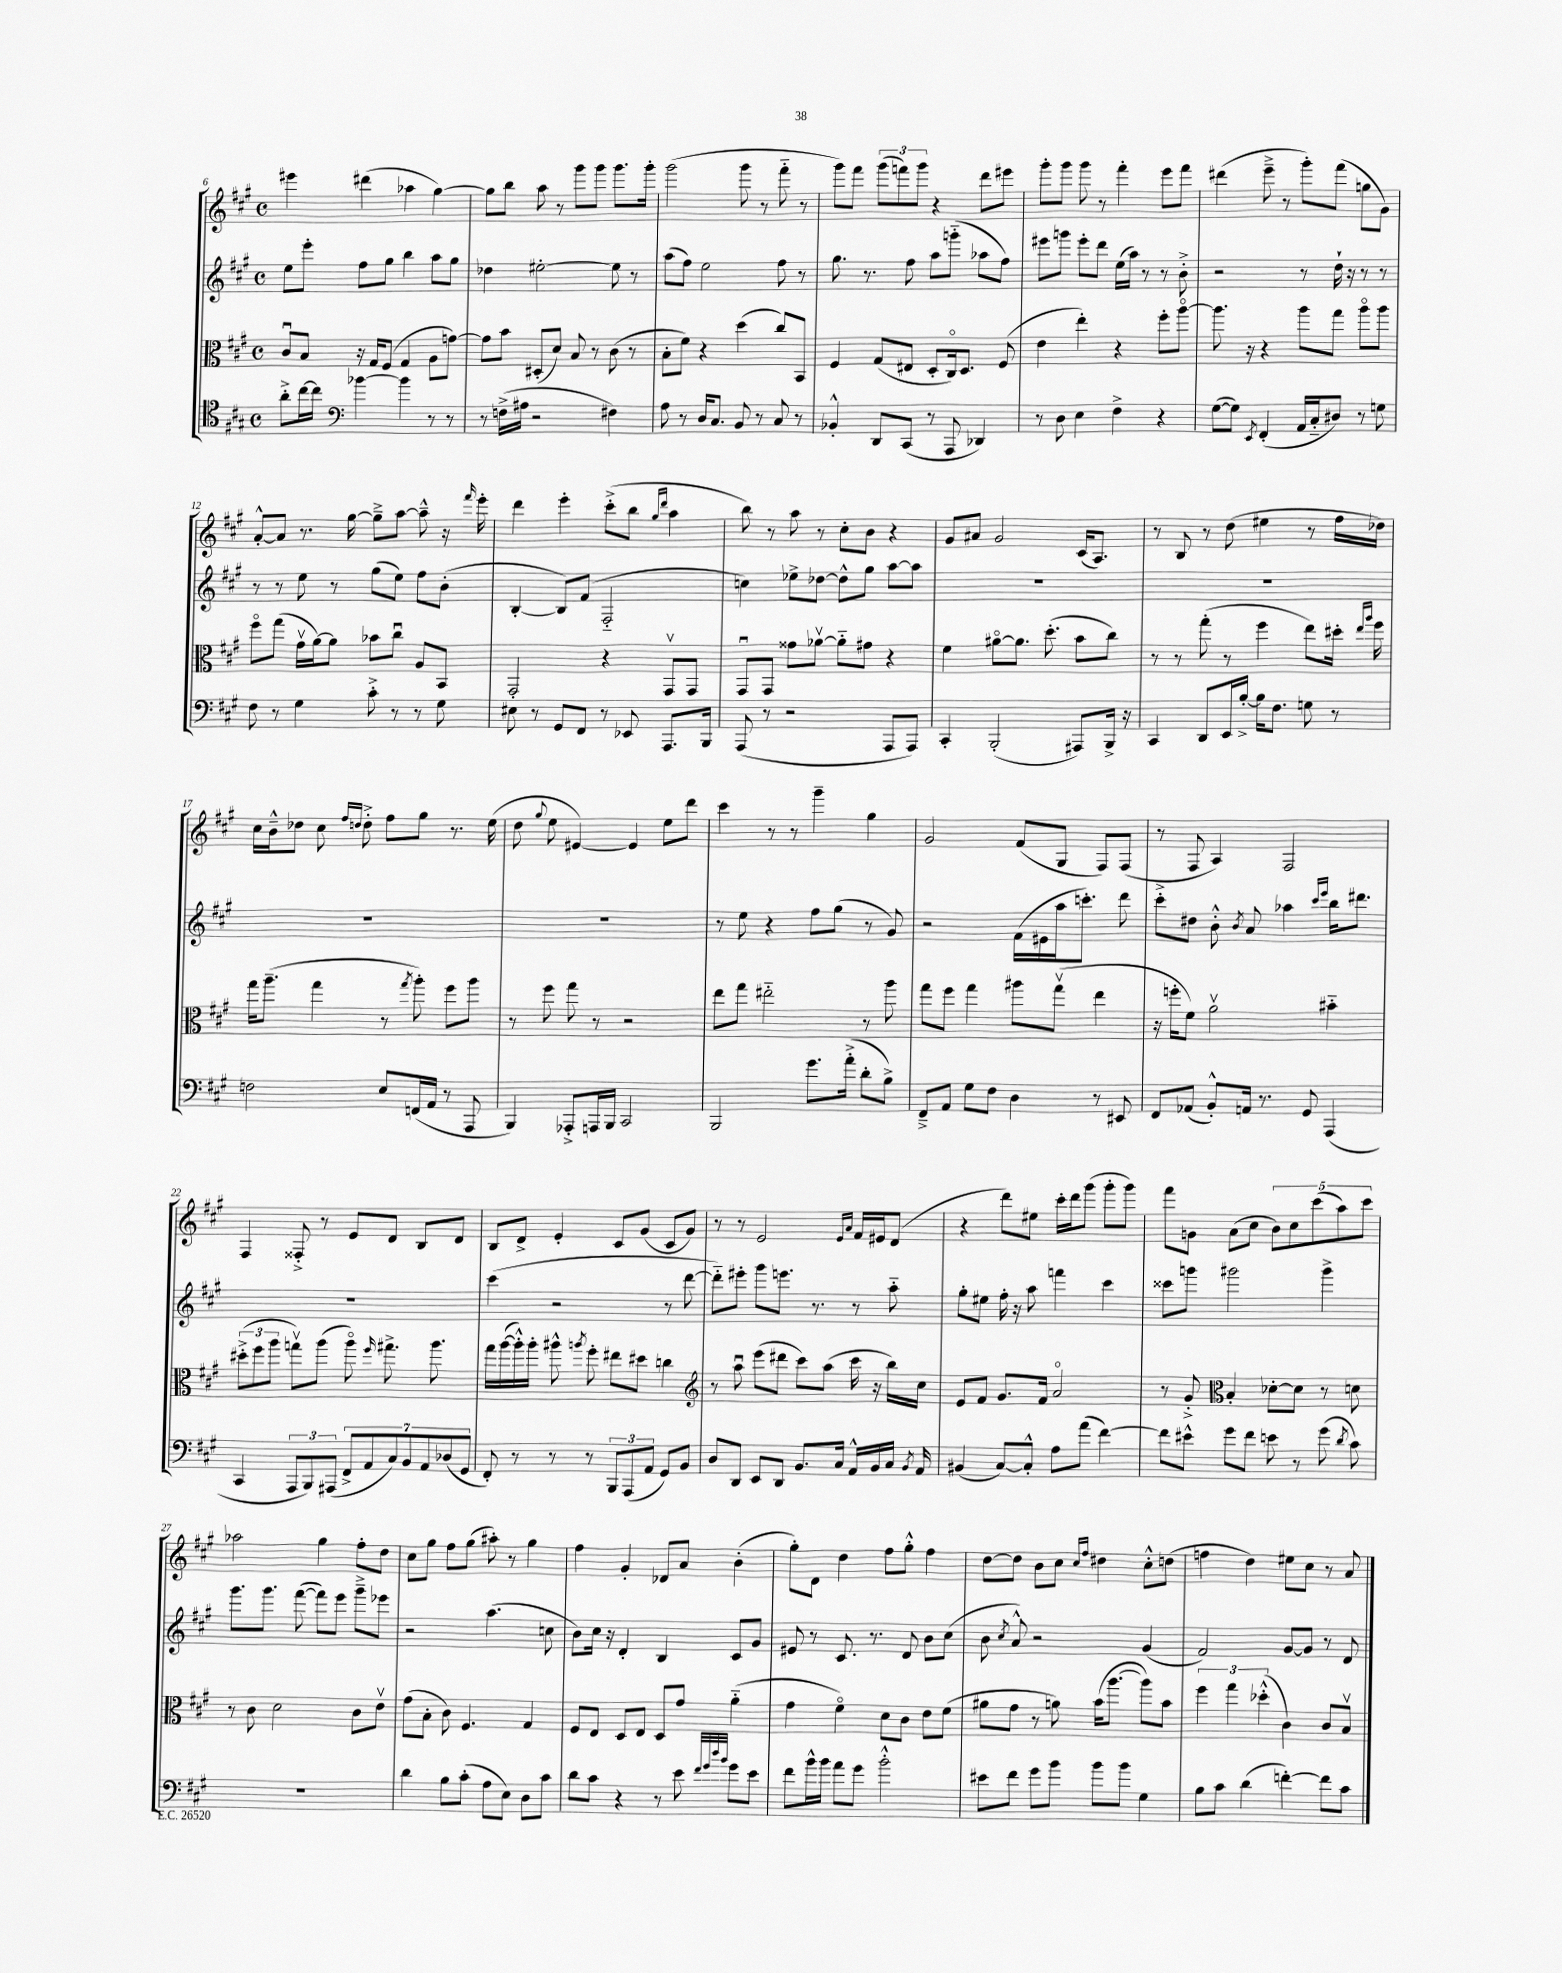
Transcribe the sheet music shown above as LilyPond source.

<<
\new StaffGroup <<
\new Staff = "s0" {
    \clef treble \key a \major \defaultTimeSignature \time 4/4
    \autoBeamOff eis'''4 dis'''4( aes''4 gis''4~) |
    gis''8[ b''8] a''8 r8 gis'''8[ gis'''8] gis'''8.[ gis'''16]-. |
    gis'''2( gis'''8 r8 fis'''8-_ r8 |
    gis'''8[) fis'''8] \tuplet 3/2 { gis'''8[( f'''8) gis'''8] } r4 d'''8[ eis'''8] |
    gis'''8[-. gis'''8] gis'''8 r8 fis'''4-. e'''8[ fis'''8] |
    dis'''4( e'''8---> r8 gis'''8[-.) fis'''8]( g''8[ gis'8]) |
    a'8[~-.-^ a'8] r8. gis''16~ gis''8[---> a''8]~ a''8---^ r16 \grace { fis'''16 } e'''16-. |
    d'''4 e'''4-. cis'''8[-.->( b''8] \grace { gis''16[ d'''16] } a''4 |
    b''8) r8 a''8 r8 cis''8[-. b'8] r4 |
    gis'8[ ais'8] gis'2 cis'16[( a8.]) |
    r8 b8 r8 d''8( eis''4 r8 fis''16[ des''16]) |
    cis''16[ b'16---^ des''8] cis''8 \grace { fis''16[ d''16] } d''8-.-> fis''8[ gis''8] r8. e''16( |
    d''8 \appoggiatura { gis''8 } e''8 eis'4~) eis'4 e''8[ d'''8] |
    cis'''4 r8 r8 gis'''4-- gis''4 |
    gis'2 fis'8[( gis8] fis8[) fis8]( |
    r8 fis8 a4) fis2 |
    fis4 fisis8-.-> r8 e'8[ d'8] b8[ d'8] |
    b8[ d'8]-> e'4-. cis'8[ gis'8]( cis'8[ gis'8]) |
    r8 r8 e'2 \grace { e'16[ a'16] } fis'16[ eis'16 d'8]( |
    r4 d'''8[) eis''8] cis'''16[-. d'''16 gis'''8]( gis'''8[-. gis'''8]) |
    fis'''8[ g'8] a'8[( cis''8] \tuplet 5/4 { b'8[) cis''8 cis'''8( a''8) cis'''8] } |
    aes''2 gis''4 fis''8[-. d''8] |
    cis''8[ gis''8] fis''8[ gis''8]( ais''8-.) r8 gis''4 |
    fis''4 gis'4-. des'8[ a'8] b'4-.( |
    gis''8[-.) d'8] d''4 fis''8[ gis''8]-.-^ fis''4 |
    d''8[~ d''8] b'8[ cis''8] \grace { cis''16[ fis''16] } dis''4 cis''8[-.-^ d''8]( |
    f''4 d''4) eis''8[ cis''8] r8 a'8 \bar "|." |
}
\new Staff = "s1" {
    \clef treble \key a \major \defaultTimeSignature \time 4/4
    \autoBeamOff e''8[ e'''8]-. fis''8[ gis''8] b''4 a''8[ gis''8] |
    des''4 eis''2~-. eis''8 r8 |
    a''8[( fis''8]) e''2 fis''8 r8 |
    gis''8. r8. fis''8 a''8[ g'''8]-_( aes''8[ fis''8]) |
    eis'''8[ g'''8] eis'''8[-. d'''8] e''16[( a''16]) r8 r8 b'8-.-> |
    r2 r8 d''16-! r16 r8 r8 |
    r8 r8 e''8 r8 gis''8[( e''8]) fis''8[ b'8]-.( |
    b4~-. b8[) fis'8]( fis2-_ |
    c''4) ees''8[-> des''8]~ des''8[-^ gis''8] a''8[~ a''8] |
    R1 |
    R1 |
    R1 |
    R1 |
    r8 e''8 r4 fis''8[ gis''8]( r8 gis'8) |
    r2 fis'16[( eis'16 a''16 c'''8.]-.) d'''8 |
    cis'''8[-.-> dis''8] b'8-.-^ \acciaccatura { b'8 } a'8 aes''4 \grace { cis'''16[ e'''16] } b''16[ dis'''8.] |
    R1 |
    cis'''4( r2 r8 d'''8~ |
    d'''8[-_) eis'''8]-. gis'''8[ e'''8.] r8. r8 a''8-_ |
    gis''8[-. eis''8] fis''16-. r16 a''8 f'''4 cis'''4 |
    cisis'''8[ g'''8] gis'''2 gis'''4-> |
    gis'''8.[ gis'''8.] fis'''8~( fis'''8[) e'''8] gis'''8[---> ees'''8] |
    r2 a''4.( c''8 |
    b'8[) cis''16] r16 d'4-. b4 cis'8[ gis'8] |
    eis'8 r8 cis'8. r8. d'8 b'8[ cis''8]( |
    b'8 \acciaccatura { cis''8 } a'8-^) r2 gis'4( |
    fis'2) gis'8[~ gis'8] r8 d'8 \bar "|." |
}
\new Staff = "s2" {
    \clef alto \key a \major \defaultTimeSignature \time 4/4
    \autoBeamOff cis'8[\downbow b8] r16 gis16[ fis8]( gis4 a8[ g'8]~) |
    g'8[ b'8] dis8[-.( d'8]) b8 r8 cis'8( r8 |
    b8[-. fis'8]) r4 d''4( cis''8[) b,8] |
    fis4 gis8[( eis8] d8[-. cis16\flageolet) d8.] fis8( |
    e'4 e''4-.) r4 fis''8[-. a''8]~\flageolet |
    a''8. r16 r4 a''8[ gis''8] a''8[\flageolet a''8] |
    fis''8[\flageolet gis''8]( gis'16[\upbow a'16~) a'8] bes'8[ cis''8]\downbow a8[ b,8] |
    gis,2-. r4 gis,8[\upbow gis,8] |
    gis,8[\downbow gis,8] gisis'8[ aes'8]~\upbow aes'8[-_ gis'8] r4 |
    fis'4 ais'8[~\flageolet ais'8.] d''8.-.( b'8[ cis''8]) |
    r8 r8 gis''8-.( r8 fis''4 e''8[) dis''16]-. \grace { e''16[ a''16] } fis''16 |
    gis''16[ a''8.]--( gis''4 r8 \acciaccatura { gis''8 } a''8-.) fis''8[ a''8] |
    r8 fis''8 gis''8 r8 r2 |
    e''8[ gis''8] eis''2-_ r8 a''8 |
    gis''8[ fis''8] gis''4 ais''8[ gis''8]\upbow( e''4 |
    r16 f''16[-. fis'8]) a'2\upbow bis'4-_ |
    \tuplet 3/2 { dis''8[-.->( fis''8 a''8] } g''8[\upbow) a''8]( a''8\flageolet) \grace { fis''16 } gis''8.-> a''8. |
    gis''16[ a''16~( a''16-.-^) a''16]-. ais''8-^ \acciaccatura { a''8 } fis''8-. eis''8[ dis''8] c''4 |
    \clef treble r8 a''8\downbow e'''8[( dis'''8] cis'''8[) a''8]( cis'''16 r16 b''16[) cis''16] |
    e'8[ fis'8] gis'8.[ fis'16] a'2\flageolet |
    r8 gis'8-.-> \clef alto b4-. des'8[~-. des'8] r8 d'8 |
    r8 cis'8 d'2 cis'8[ e'8]\upbow |
    gis'8[( b8]-. cis'8) fis4. gis4 |
    fis8[ e8] d8[ e8] d8[ gis'8] a'4-_( |
    gis'4 fis'4\flageolet) d'8[ cis'8] e'8[ fis'8]( |
    ais'8[ gis'8] r8 a'8) b'16[( a''8.]~ a''8[) b'8] |
    \tuplet 3/2 { fis''4 gis''4 des''4-.-^( } cis'4) cis'8[ b8]\upbow \bar "|." |
}
\new Staff = "s3" {
    \clef tenor \key a \major \defaultTimeSignature \time 4/4
    \autoBeamOff a'8[-.-> cis''16~ cis''16] \clef bass bes'4~ bes'4 r8 r8 |
    r8 f16[->( ais16] r2 fis4) |
    a8 r8 d16[ cis8.] b,8 r8 cis8 r8 |
    bes,4-.-^ d,8[ cis,8]( r8 a,,8 des,4) |
    r8 d8 e4 fis4-> r4 |
    gis8[~( gis8]) \acciaccatura { e,8 } fis,4-.( a,16[ cis16-_ dis8]) r8 g8 |
    fis8 r8 gis4 cis'8-.-> r8 r8 gis8 |
    eis8 r8 gis,8[ fis,8] r8 ees,8 a,,8.[ b,,16] |
    a,,8( r8 r2 a,,8[ a,,8]) |
    cis,4-. b,,2-.( ais,,8[) b,,16]-> r16 |
    cis,4 d,8[ e,16 b16]~-.-> b16[ fis8.] g8 r8 |
    f2 e8[ f,16( a,16] r8 a,,8 |
    b,,4) aes,,8[-.-> a,,16 b,,16] cis,2 |
    b,,2 gis'8.[ a'16]-.->( d'8[-. b8]->) |
    fis,8[---> a,8] gis8[ fis8] d4 r8 eis,8 |
    fis,8[ aes,8]( b,8[-.-^) a,16] r8. gis,8 a,,4( |
    cis,4 \tuplet 3/2 { a,,8[ b,,8) ais,,8]( } \tuplet 7/4 { fis,8[-> a,8 cis8) b,8 a,8 des8( gis,8] } |
    fis,8-.) r8 r8 r8 \tuplet 3/2 { b,,8[ a,,8( a,8] } gis,8[) b,8] |
    d8[ d,8] e,8[ d,8] b,8.[ cis16] a,16[-^ b,16 cis16] \acciaccatura { b,8 } a,16 |
    bis,4( cis8[~) cis8]-.-^ a8[ a'8]( fis'4~) |
    fis'8[ eis'8]-^ gis'8[ fis'8] e'8 r8 gis'8( \acciaccatura { d'8 } cis'8) |
    R1 |
    d'4 b8[ cis'8]-.( a8[ e8]) d8[ cis'8] |
    d'8[ cis'8] r4 r8 e'8 \grace { fis'32[ gis'32 d''32 b'32] } gis'8[ e'8] |
    fis'8[ b'16-^ b'16] a'8[ gis'8] b'2-.-^ |
    eis'8[ fis'8] gis'8[ b'8] b'8[ b'8] gis4 |
    b8[ cis'8] d'4( f'4~-.) f'8[ cis'8] \bar "|." |
}
>>
>>
\layout { \context { \Score currentBarNumber = #6 } }
